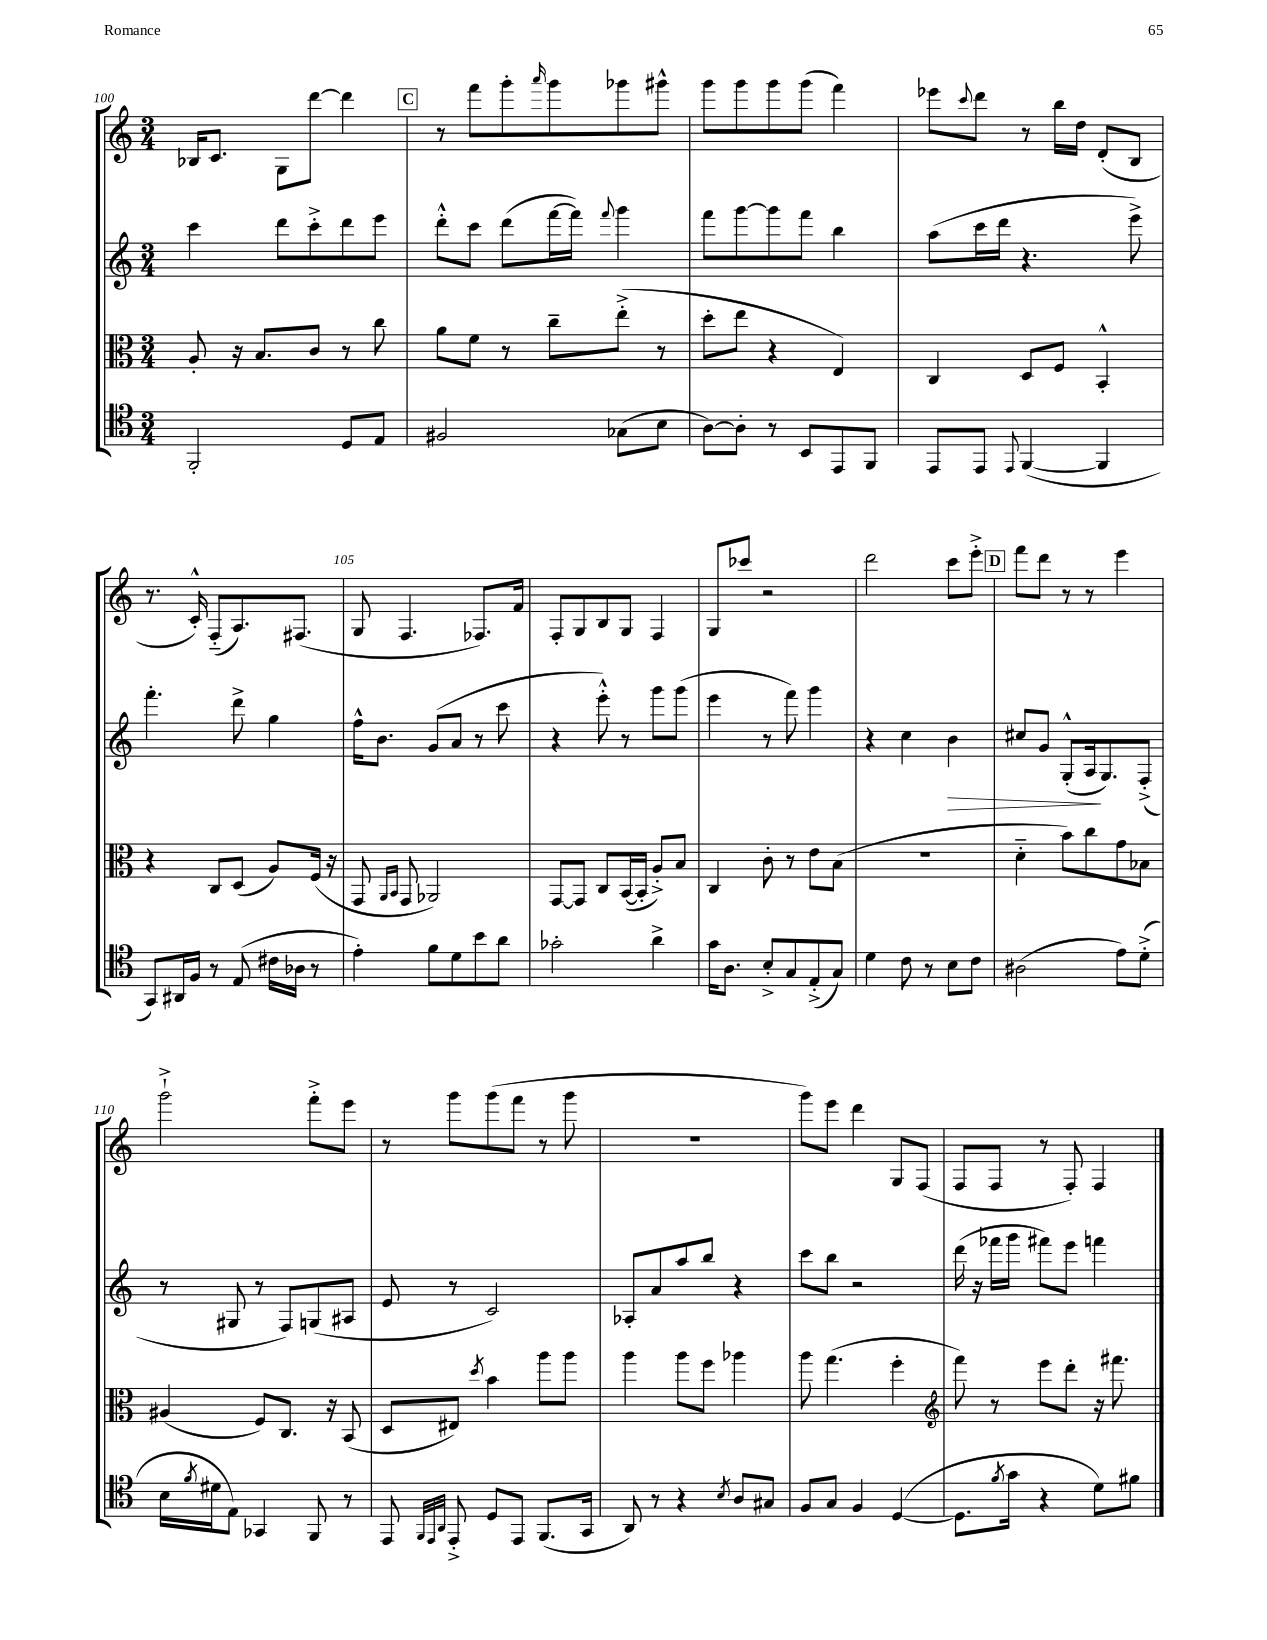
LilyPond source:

<<
\new StaffGroup <<
\new Staff = "s0" {
    \clef treble \key c \major \numericTimeSignature \time 3/4
    bes16 c'8. g8 d'''8~ d'''4 |
    \mark \markup { \box "C" } r8 f'''8 g'''8-. \grace { a'''16 } g'''8 ges'''8 gis'''8-^ |
    g'''8 g'''8 g'''8 g'''8( f'''4) |
    ees'''8 \appoggiatura { c'''8 } d'''8 r8 b''16 d''16 d'8-.( b8 |
    r8. c'16-.-^) f8-_( a8.) fis8.( |
    g8 f4. fes8.) f'16 |
    f8-. g8 b8 g8 f4 |
    g8 ces'''8 r2 |
    d'''2 c'''8 e'''8-.-> |
    \mark \markup { \box "D" } f'''8 d'''8 r8 r8 e'''4 |
    g'''2-!-> f'''8-.-> e'''8 |
    r8 g'''8 g'''8( f'''8 r8 g'''8 |
    R2. |
    g'''8) e'''8 d'''4 g8 f8( |
    f8 f8 r8 f8-.) f4 \bar "|." |
}
\new Staff = "s1" {
    \clef treble \key c \major \numericTimeSignature \time 3/4
    c'''4 d'''8 c'''8-.-> d'''8 e'''8 |
    \mark \markup { \box "C" } d'''8-.-^ c'''8 d'''8( f'''16~ f'''16) \appoggiatura { f'''8 } g'''4 |
    f'''8 g'''8~ g'''8 f'''8 b''4 |
    a''8( c'''16 d'''16 r4. e'''8->) |
    f'''4.-. d'''8-> g''4 |
    f''16-^ b'8. g'8( a'8 r8 c'''8 |
    r4 e'''8-.-^) r8 g'''8 g'''8( |
    e'''4 r8 f'''8) g'''4 |
    r4 c''4 b'4\> |
    \mark \markup { \box "D" } cis''8 g'8 g8-.-^( a16\! g8.) f8-.->( |
    r8 gis8 r8 f8) g8( ais8 |
    e'8 r8 c'2) |
    aes8-. a'8 a''8 b''8 r4 |
    c'''8 b''8 r2 |
    d'''16( r16 fes'''16 g'''16 fis'''8) e'''8 f'''4 \bar "|." |
}
\new Staff = "s2" {
    \clef alto \key c \major \numericTimeSignature \time 3/4
    a8-. r16 b8. c'8 r8 c''8 |
    \mark \markup { \box "C" } a'8 f'8 r8 c''8-- e''8-.->( r8 |
    d''8-. e''8 r4 e4) |
    c4 d8 f8 b,4-.-^ |
    r4 c8 d8( a8) f16( r16 |
    g,8 \grace { a,16 b,16 } g,8 aes,2) |
    g,8~ g,8 c8 b,16~( b,16-. a8-.->) b8 |
    c4 c'8-. r8 e'8 b8( |
    R2. |
    \mark \markup { \box "D" } d'4-_ b'8) c''8 g'8 bes8 |
    ais4( f8) c8. r16 b,8( |
    d8 eis8) \acciaccatura { d''8 } b'4 a''8 a''8 |
    a''4 a''8 f''8 aes''4 |
    a''8 g''4.( f''4-. |
    \clef treble f'''8) r8 e'''8 d'''8-. r16 fis'''8. \bar "|." |
}
\new Staff = "s3" {
    \clef tenor \key c \major \numericTimeSignature \time 3/4
    f,2-. d8 e8 |
    \mark \markup { \box "C" } fis2 ges8( b8 |
    a8~) a8-. r8 b,8 e,8 f,8 |
    e,8 e,8 \appoggiatura { e,8 } f,4~( f,4 |
    g,8) ais,16 f16 r8 e8( cis'16 aes16 r8 |
    e'4-.) f'8 d'8 b'8 a'8 |
    ges'2-. a'4-> |
    g'16 a8. b8-.-> g8 e8-.->( g8) |
    d'4 c'8 r8 b8 c'8 |
    \mark \markup { \box "D" } ais2( e'8) d'8-.->( |
    b16 \acciaccatura { f'8 } dis'16 e8) ges,4 f,8 r8 |
    e,8 \grace { f,32 e,32 a,32 } e,8-.-> d8 e,8 f,8.( g,16 |
    a,8) r8 r4 \acciaccatura { b8 } a8 gis8 |
    f8 g8 f4 d4~( |
    d8. \acciaccatura { f'8 } g'16 r4 d'8) fis'8 \bar "|." |
}
>>
>>
\layout { \context { \Score currentBarNumber = #100 \override BarNumber.break-visibility = ##(#f #t #t) barNumberVisibility = #(every-nth-bar-number-visible 5) } }
